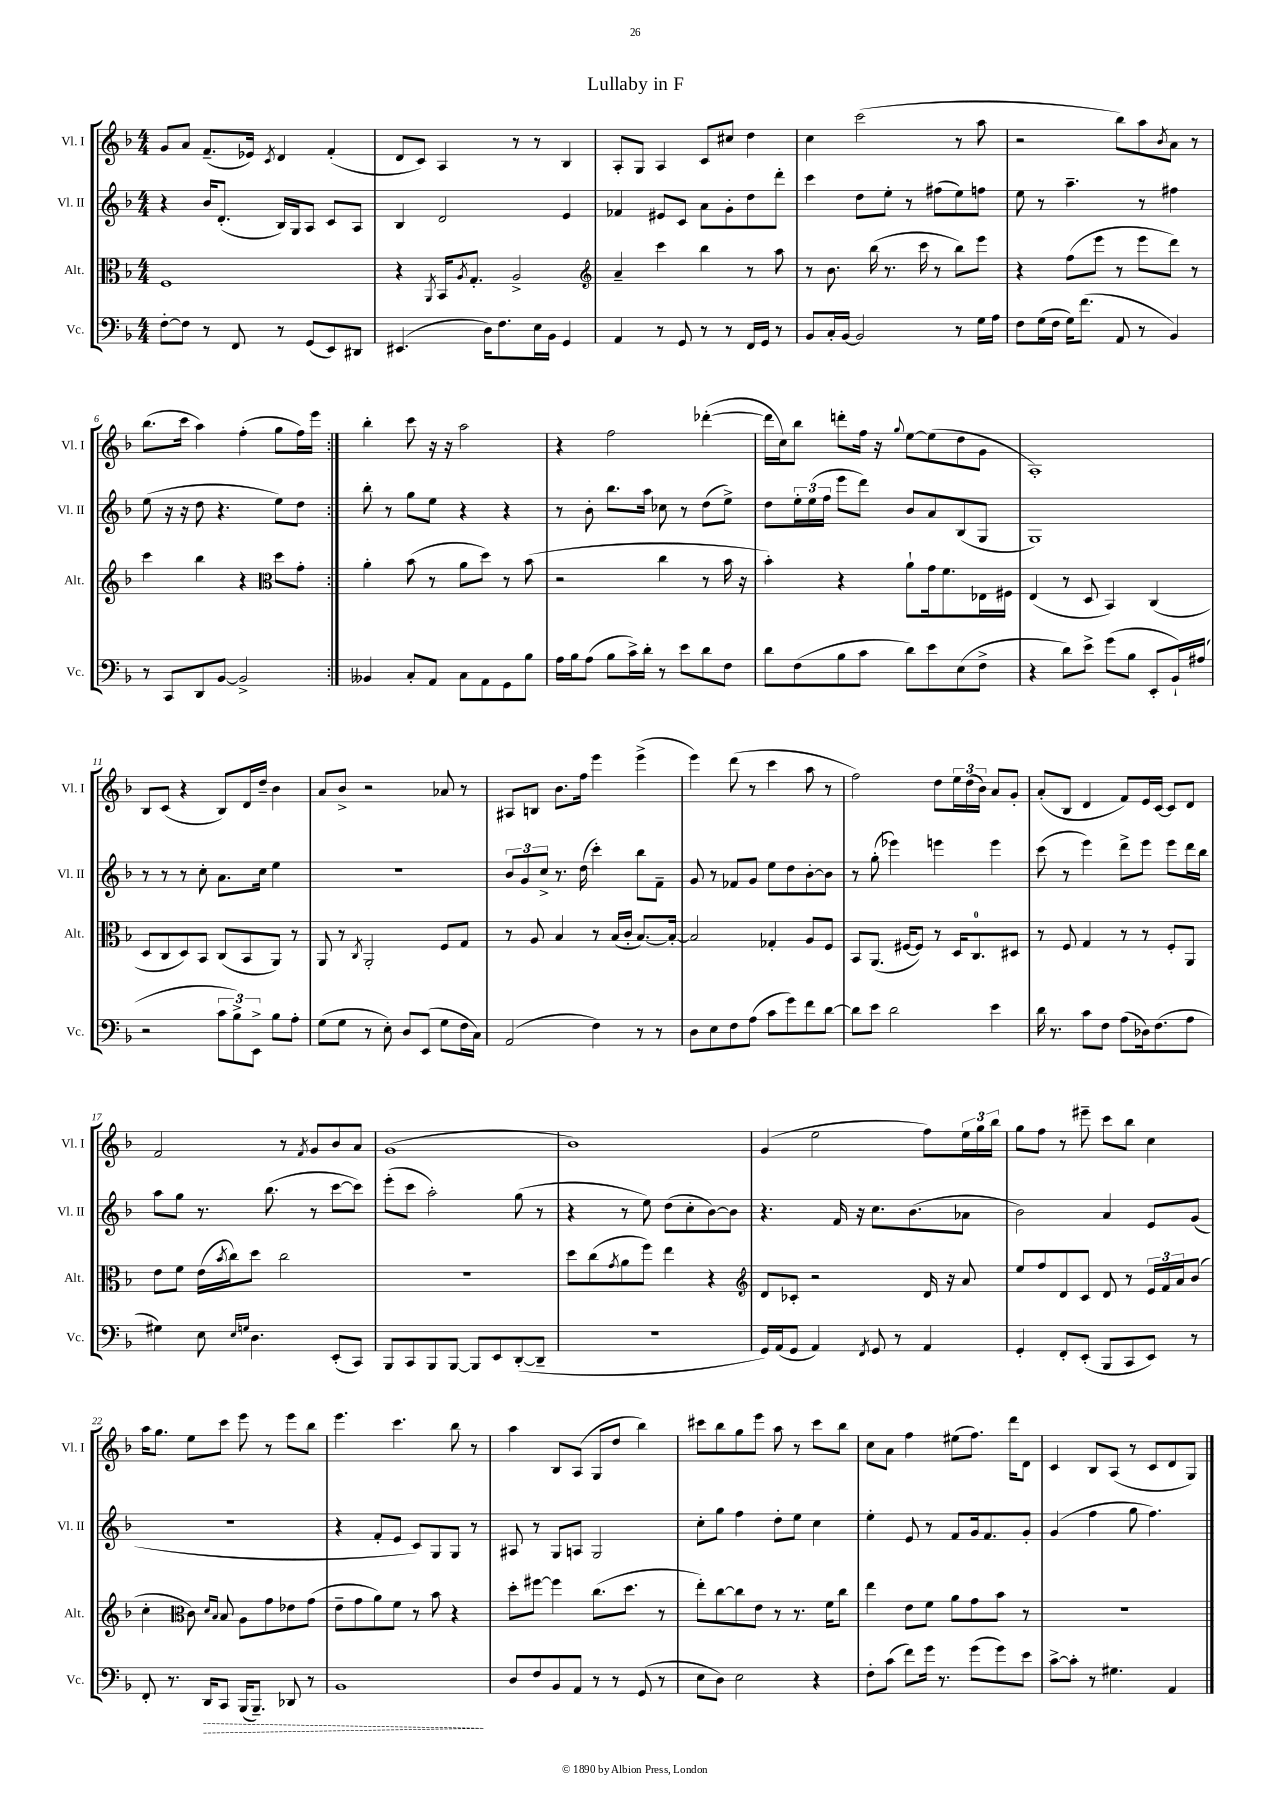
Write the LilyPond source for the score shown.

\header { title = "Lullaby in F" }
<<
\new StaffGroup <<
\new Staff = "s0" \with { instrumentName = "Vl. I" shortInstrumentName = "Vl. I" } {
    \clef treble \key f \major \numericTimeSignature \time 4/4
    \repeat volta 2 { g'8 a'8 f'8.--( ees'16) \acciaccatura { c'8 } d'4 f'4-.( |
    d'8 c'8) a4 r8 r8 bes4 |
    a8-. g8 a4 c'8 cis''8 d''4 |
    c''4 c'''2( r8 a''8 |
    r2 bes''8) a''8 \acciaccatura { bes'8 } a'8 r8 |
    bes''8.( c'''16 a''4) f''4-.( g''8 f''16) e'''16 | }
    bes''4-. c'''8 r16 r16 a''2 |
    r4 f''2 des'''4~-.( |
    des'''16 c''16) bes''8 d'''8-. f''16 r16 \appoggiatura { g''8 } e''8~ e''8( d''8 g'8 |
    a1-.) |
    bes8 c'8( r4 bes8) d'16 d''16-- bes'4 |
    a'8 bes'8-> r2 aes'8 r8 |
    ais8 b8 bes'8. f''16 e'''4 e'''4->( |
    e'''4) d'''8( r8 c'''4 a''8 r8 |
    f''2) d''8 \tuplet 3/2 { e''16 d''16( bes'16) } a'8 g'8-. |
    a'8-.( bes8 d'4 f'8) e'16 c'16~ c'8 d'8 |
    f'2 r8 \acciaccatura { f'8 } g'8 bes'8 a'8 |
    g'1( |
    bes'1) |
    g'4( e''2 f''8) \tuplet 3/2 { e''16 g''16 bes''16 } |
    g''8 f''8 r8 eis'''8-- c'''8 bes''8 c''4 |
    a''16 g''8. e''8 c'''8 e'''8 r8 e'''8 bes''8 |
    e'''4. c'''4. bes''8 r8 |
    a''4 bes8 a8( g8 d''8 bes''4) |
    cis'''8 bes''8 g''8 e'''8 a''8 r8 cis'''8 bes''8 |
    c''8 a'8 f''4 eis''8( f''8.) d'''16 d'8 |
    c'4 bes8 a8( r8 c'8 d'8 g8) \bar "|." |
}
\new Staff = "s1" \with { instrumentName = "Vl. II" shortInstrumentName = "Vl. II" } {
    \clef treble \key f \major \numericTimeSignature \time 4/4
    \repeat volta 2 { r4 bes'16 d'8.-.( bes16) g16 a8 c'8 a8 |
    bes4 d'2 e'4 |
    fes'4 eis'8 c'8 a'8 g'8-. d''8 d'''8-. |
    c'''4 d''8 e''8-. r8 fis''8( e''8) f''8 |
    e''8 r8 a''4.-- r8 fis''4 |
    e''8( r16 r16 d''8 r4. e''8) d''8 | }
    bes''8-. r8 g''8 e''8 r4 r4 |
    r8 bes'8-. bes''8. a''16 ces''8 r8 d''8( e''8->) |
    d''8 \tuplet 3/2 { e''16-. e''16( f''16 } e'''8 d'''8) bes'8 a'8 bes8( g8 |
    g1) |
    r8 r8 r8 c''8-. a'8. c''16 e''4 |
    R1 |
    \tuplet 3/2 { bes'8 g'8 c''8-> } r8. d''16( c'''4-.) bes''8 f'8-- |
    g'8 r8 fes'8 g'8 e''8 d''8 bes'8~-. bes'8 |
    r8 g''8-.( ees'''4) e'''4 e'''4 |
    c'''8( r8 e'''4) d'''8-> e'''8 e'''8 d'''16 bes''16 |
    a''8 g''8 r8. bes''8.( r8 c'''8~ c'''8) |
    e'''8-.( c'''8 a''2-.) g''8( r8 |
    r4 r8 e''8) d''8( c''8-. bes'8~) bes'8 |
    r4. f'16 r16 c''8. bes'8.( aes'8 |
    bes'2) a'4 e'8 g'8( |
    r1 |
    r4 f'8-. e'8 c'8) g8 g8 r8 |
    ais8 r8 g8 a8 g2 |
    c''8-. g''8 f''4 d''8-. e''8 c''4 |
    e''4-. e'8 r8 f'8 g'16 f'8. g'8-. |
    g'4( f''4 g''8 f''4.) \bar "|." |
}
\new Staff = "s2" \with { instrumentName = "Alt." shortInstrumentName = "Alt." } {
    \clef alto \key f \major \numericTimeSignature \time 4/4
    \repeat volta 2 { f1 |
    r4 \acciaccatura { a,8 } bes,16 \acciaccatura { a8 } g8.-. a2-> |
    \clef treble a'4-- c'''4 bes''4 r8 a''8 |
    r8 bes'8. bes''16( r8. c'''16 r8 bes''8) e'''8 |
    r4 f''8( e'''8 r8 e'''8 d'''8) r8 |
    c'''4 bes''4 r4 \clef alto d''8 g'8-. | }
    a'4-. bes'8( r8 a'8 d''8) r8 bes'8( |
    r2 c''4 r8 bes'16 r16 |
    bes'4-.) r4 a'8-! g'16 f'8. ees16 fis16 |
    e4( r8 d8 bes,4) c4( |
    d8 c8 d8) bes,8 c8( bes,8 a,8) r8 |
    a,8 r8 \acciaccatura { c8 } a,2-. f8 g8 |
    r8 a8 bes4 r8 bes16( c'16-. bes8.~) bes16~-. |
    bes2 ges4-. a8 f8 |
    bes,8 a,8.( fis16~ fis8) r8 d16 c8.-0 dis8 |
    r8 f8 g4 r8 r8 f8-. a,8 |
    e'8 f'8 e'16( \acciaccatura { bes'8 } c''16) d''8 c''2 |
    r1 |
    d''8 c''8( \acciaccatura { g'8 } a'8 f''8) e''4 r4 |
    \clef treble d'8 ces'8-. r2 d'16 r16 a'8 |
    e''8 f''8 d'8 c'8 d'8 r8 \tuplet 3/2 { e'16 f'16 a'16 } bes'8( |
    c''4-. \clef alto c'8) \grace { d'16 bes16 } bes8 a8 g'8 ees'8 g'8( |
    e'8-- g'8 a'8) f'8 r8 bes'8 r4 |
    d''8-. fis''8~ fis''4 c''8.( d''8. r8 |
    e''8-.) c''8~ c''8 e'8 r8 r8. f'16 c''8 |
    e''4 e'8 f'8 a'8 g'8 bes'8 r8 |
    R1 \bar "|." |
}
\new Staff = "s3" \with { instrumentName = "Vc." shortInstrumentName = "Vc." } {
    \clef bass \key f \major \numericTimeSignature \time 4/4
    \repeat volta 2 { f8~-. f8 r8 f,8 r8 g,8( e,8) dis,8 |
    eis,4.( d16) f8. e16 bes,16 g,4 |
    a,4 r8 g,8 r8 r8 f,16 g,16 r8 |
    bes,8 c16-. bes,16~ bes,2 r8 g16 a16 |
    f8 g16( f16 g16) f'8.( a,8 r8 bes,4) |
    r8 c,8 d,8 bes,8~ bes,2-> | }
    beses,4 c8-. a,8 c8 a,8 g,8 bes8 |
    a16 bes16 a8( bes8 c'16->) d'16-. r8 e'8 d'8 f8 |
    d'8 f8( bes8 c'8 d'8) e'8 e8( f8-> |
    r4 d'8) e'8-> g'8( bes8 e,8-. bes,16-!) ais16( |
    r2 \tuplet 3/2 { c'8 bes8->) e,8-> } bes8 a8-. |
    g8( g8 r8 e8-.) d8 e,8( g8 f16 c16) |
    a,2( f4) r8 r8 |
    d8 e8 f8 a8( c'8 g'8) f'8 d'8~ |
    d'8 e'8 d'2 e'4 |
    d'16 r8. c'8 f8 a8( des16) f8.( a8 |
    gis4) e8 \grace { e16 g16 } d4. e,8-.( c,8) |
    bes,,8 c,8 bes,,8 bes,,8~ bes,,8 e,8 d,8~-.( d,8-- |
    R1 |
    g,16) a,16( g,8 a,4) \acciaccatura { f,8 } g,8 r8 a,4 |
    g,4-. f,8-. e,8-.( bes,,8 c,8 e,8) r8 |
    f,8-. r8. \once \override Hairpin.style = #'dashed-line d,16\> c,8 bes,,16( bes,,8.--) des,8 r8 |
    bes,1\! |
    d8 f8 bes,8 a,8 r8 r8 g,8( r8 |
    e8 d8) e2 r4 |
    f8-. c'8( f'8) g'16 r8. g'8( g'8) e'8 |
    c'8~-> c'8-. r8 gis4. a,4 \bar "|." |
}
>>
>>
